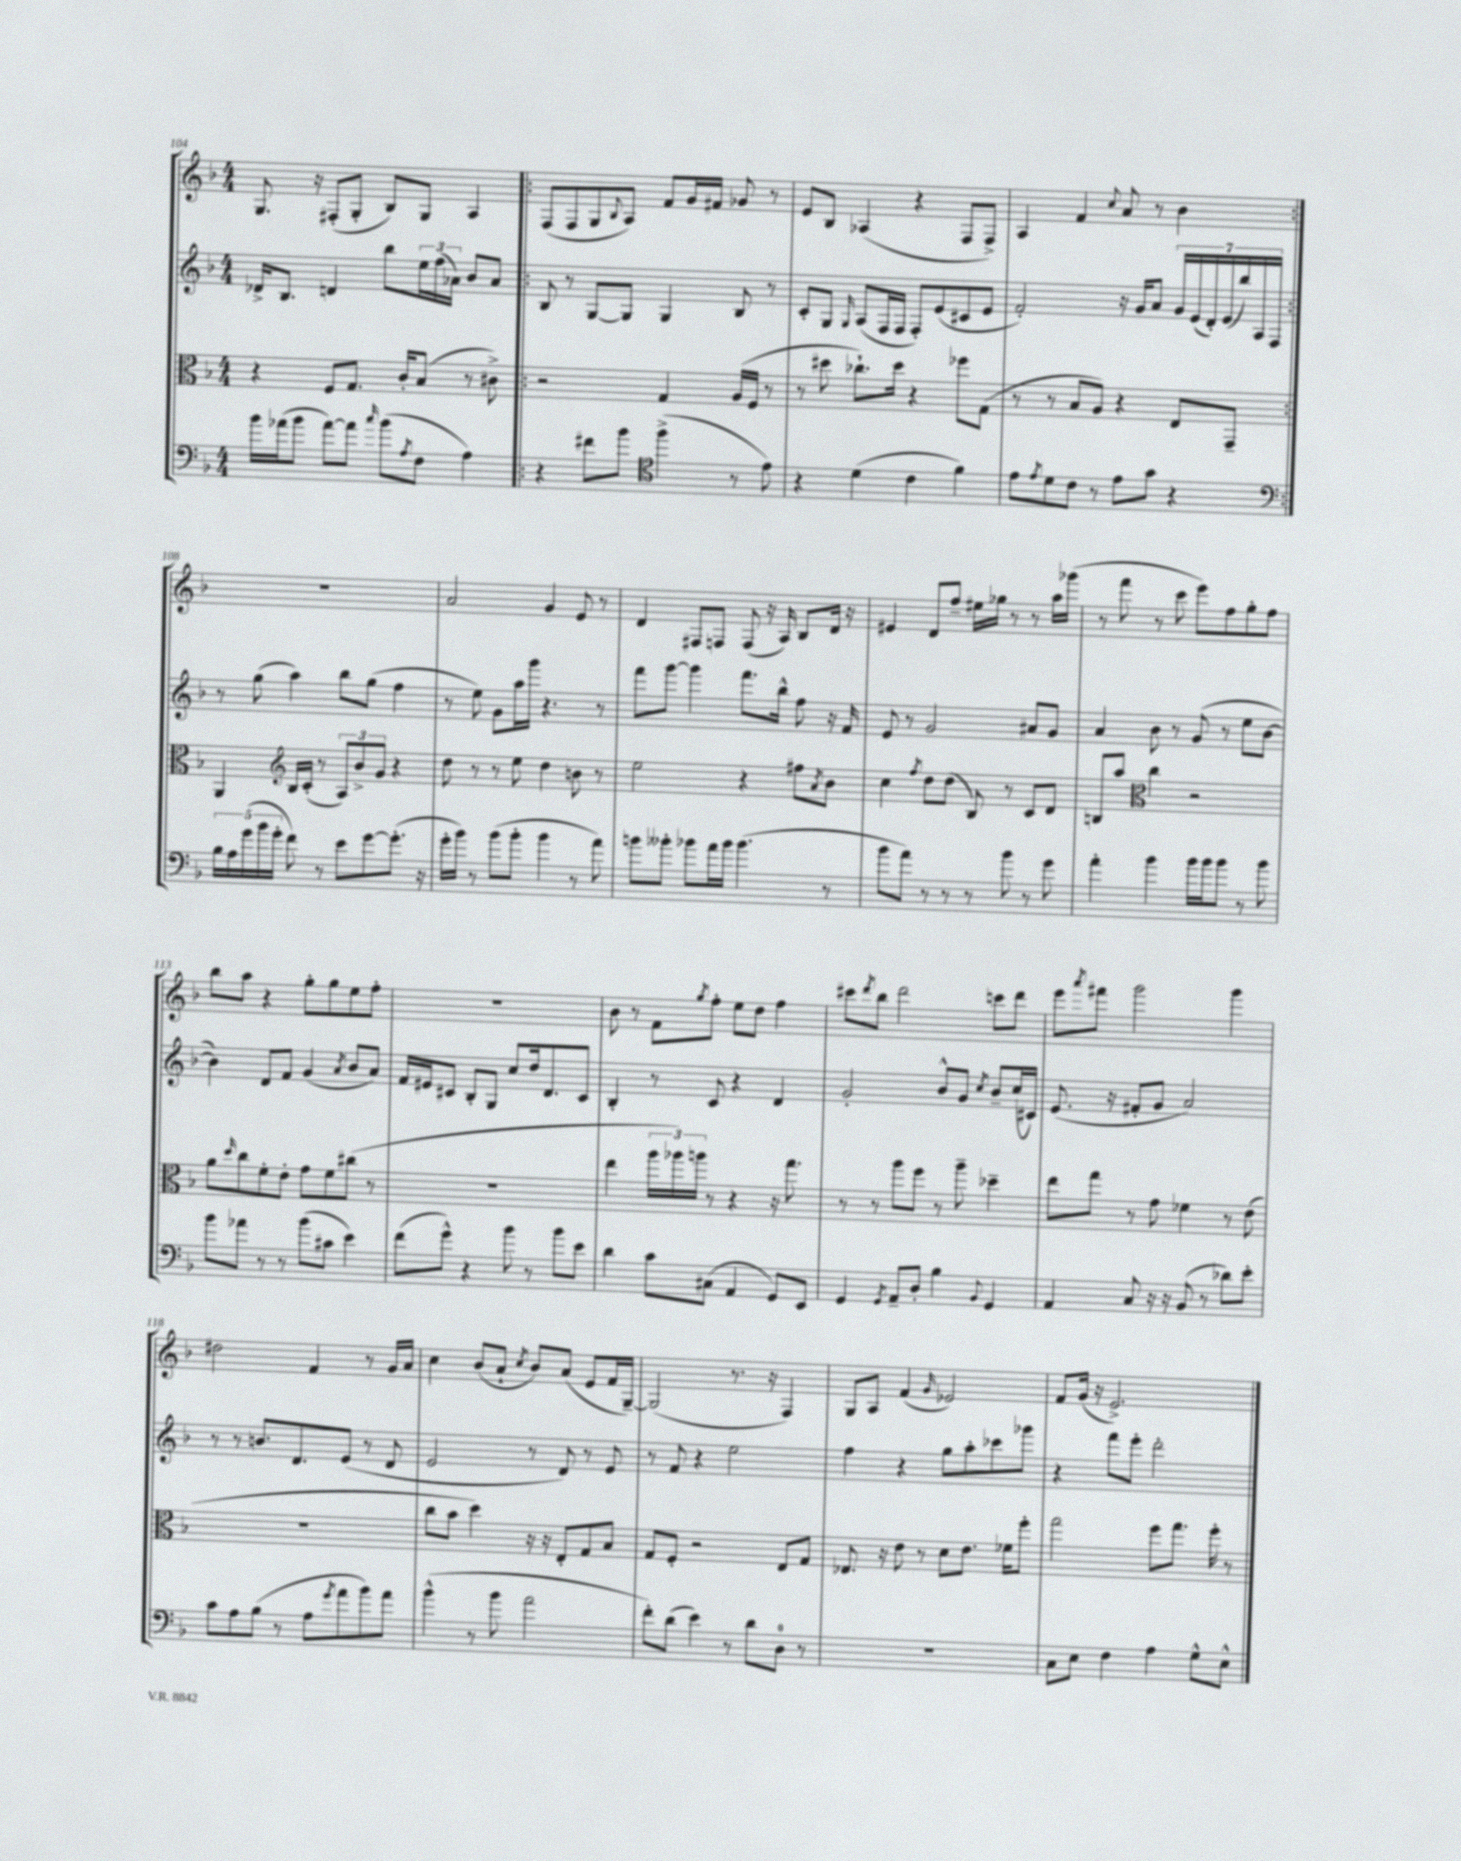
<<
\new StaffGroup <<
\new Staff = "s0" {
    \clef treble \key f \major \numericTimeSignature \time 4/4
    g8. r16 fis8-.( g8-. bes8) g8 a4 |
    \repeat volta 2 { f8( f8 g8 \appoggiatura { bes8 } a8) f'8 g'16 fis'16 ges'8 r8 |
    e'8 bes8 aes4( r4 f8 f8->) |
    a4 f'4 \appoggiatura { c''8 } a'8 r8 bes'4 | }
    R1 |
    a'2 g'4 e'8 r8 |
    d'4 fis8 f8 f8( r16 a16) bes8 d'16 r16 |
    eis'4 d'8 f''8-- eis''16 ges''16 r8 r8 a''16 ges'''16( |
    r8 f'''8 r8 c'''8 e'''8) f''8 g''8-. f''8 |
    bes''8 a''8 r4 g''8-. g''8 e''8 f''8-. |
    R1 |
    bes'8 r8 f'8 \acciaccatura { g''8 } f''8-. e''8 d''8 f''4 |
    cis'''8 \acciaccatura { d'''8 } bes''8 d'''2 c'''8 d'''8 |
    e'''8 \acciaccatura { a'''8 } fis'''8 g'''2 g'''4 |
    dis''2 f'4 r8 g'16 a'16 |
    c''4 bes'8( a'8-! \acciaccatura { c''8 } bes'8) a'8( e'8 f'16 g16~--) |
    g2( r8. r16 f4) |
    g8 a8 f'4( \grace { g'16 } ees'2) |
    f'8 g'16( r16 e'2.->) \bar "|." |
}
\new Staff = "s1" {
    \clef treble \key f \major \numericTimeSignature \time 4/4
    des'16-> bes8. d'4 bes''8 \tuplet 3/2 { e''16 f''16( aes'16) } bes'8 aes'8 |
    \repeat volta 2 { bes8 r8 g8~ g8 g4 bes8 r8 |
    c'8-. g8 \grace { g16 } a8( f16 f16 f8-.) e'8( cis'8 e'8 |
    f'2-.) r16 g'16 a'8 \tuplet 7/4 { g'16 e'16( d'16-.) e'16( bes''16) a16 f16 } | }
    r8 g''8( a''4) bes''8 g''8( f''4 |
    r8 e''8) g'8 a''16 g'''16 r4. r8 |
    f'''8 g'''8~ g'''4 f'''8. bes''16-^ f''8 r16 f'16 |
    e'8 r8 g'2 ais'8 g'8 |
    a'4 bes'8 r8 g'8( r8 e''8 bes'8~ |
    bes'4) d'8 f'8 g'4( \acciaccatura { a'8 } bes'8 a'8) |
    f'16 eis'16 cis'8 bes8-. g8 c''8 d''16 d'8. cis'8 |
    bes4-. r8 c'8 r4 d'4 |
    g'2-. bes'8-^ g'8 \acciaccatura { c''8 } bes'8-- c''16( cis'16) |
    e'8.( r16 fis'8-. g'8 a'2) |
    r8 r8 b'8. d'8. e'8( r8 d'8 |
    e'2 r8 d'8) r8 e'8 |
    r8 f'8 r4 e''2 |
    f''4 r4 g''8 a''8-. ces'''8 ges'''8 |
    r4 f'''8 e'''8-. d'''2-. \bar "|." |
}
\new Staff = "s2" {
    \clef alto \key f \major \numericTimeSignature \time 4/4
    r4 f8 g8. c'16-. bes8( r8 cis'8->) |
    \repeat volta 2 { r2 g4 a16( f16 r8 |
    r8 dis''8 ces''8.-!) dis''16 r4 fes''8 g8( |
    r8 r8 bes8 a8) r4 e8 g,8-- | }
    a,4 \clef treble bes16 c'16-.( r8 \tuplet 3/2 { a8) bes'8-> g'8 } r4 |
    d''8 r8 r8 e''8 d''4 b'8 r8 |
    e''2 r4 fis''8 \acciaccatura { a'8 } bes'8 |
    c''4 \acciaccatura { f''8 } d''8 d''8( bes8) r8 c'8 d'8 |
    b8 a''8 \clef alto c''4 r2 |
    a'8 \grace { d''16 } c''8 f'8-. e'8-. g'8 f'8 cis''8( r8 |
    R1 |
    e''4 \tuplet 3/2 { a''16 aes''16) a''16 } r8 r4 r16 g''8. |
    r8 r8 a''8 f''8 r8 a''8-- des''4-- |
    e''8 g''8 r8 g'8 fes'4 r8 e'8( |
    R1 |
    c''8 bes'8 d''4) r16 r16 e8-. g8 bes8 |
    g8 f8-. r2 e8 g8 |
    ees8. r16 e'8 r8 d'8 e'8. fes'16 f''8-. |
    g''2 f''8 g''8. f''16-. r8 \bar "|." |
}
\new Staff = "s3" {
    \clef bass \key f \major \numericTimeSignature \time 4/4
    bes'16 aes'16( bes'8 aes'8~) aes'8 \grace { c''16 } bes'8( \acciaccatura { a8 } f8 a4) |
    \repeat volta 2 { r4 fis'8 bes'8 \clef tenor f''4->( r8 e'8) |
    r4 d'4( c'4 f'4) |
    e'8 \acciaccatura { e'8 } d'8 c'8 r8 e'8 g'8 r4 | }
    \clef bass \tuplet 5/4 { bes16 a16 g'16( bes'16 g'16-. } f'8) r8 e'8 g'8~ g'8.-.( r16 |
    g'16-. bes'16) r8 bes'8( bes'8-. bes'4 r8 a'8) |
    b'8 beses'8-. bes'8 a'16 bes'16 bes'4.( r8 |
    bes'8 a'8) r8 r8 r8 bes'8 r8 g'8 |
    a'4-. bes'4 bes'16 bes'16 bes'8 r8 bes'8 |
    bes'8 aes'8 r8 r8 bes'8( cis'8 e'4) |
    f'8( g'8-^) r4 bes'8 r8 bes'8 e'8 |
    d'4 c'8 cis8( a,4 g,8) e,8 |
    g,4 \acciaccatura { g,8 } a,8-- d8-. bes4 \appoggiatura { bes,8 } g,4 |
    a,4 c8 r16 r16 bes,8( r8 des'8) e'8-. |
    c'8 a8 bes8( r8 a8 \acciaccatura { g'8 } a'8 bes'8) a'8 |
    bes'4-^( r8 bes'8 a'2 |
    f'8-.) d'8( e'4) r8 d'8 d8-0 r8 |
    R1 |
    c8 e8 f4 a4 g8-^ e8-^ \bar "|." |
}
>>
>>
\layout { \context { \Score currentBarNumber = #104 } }
